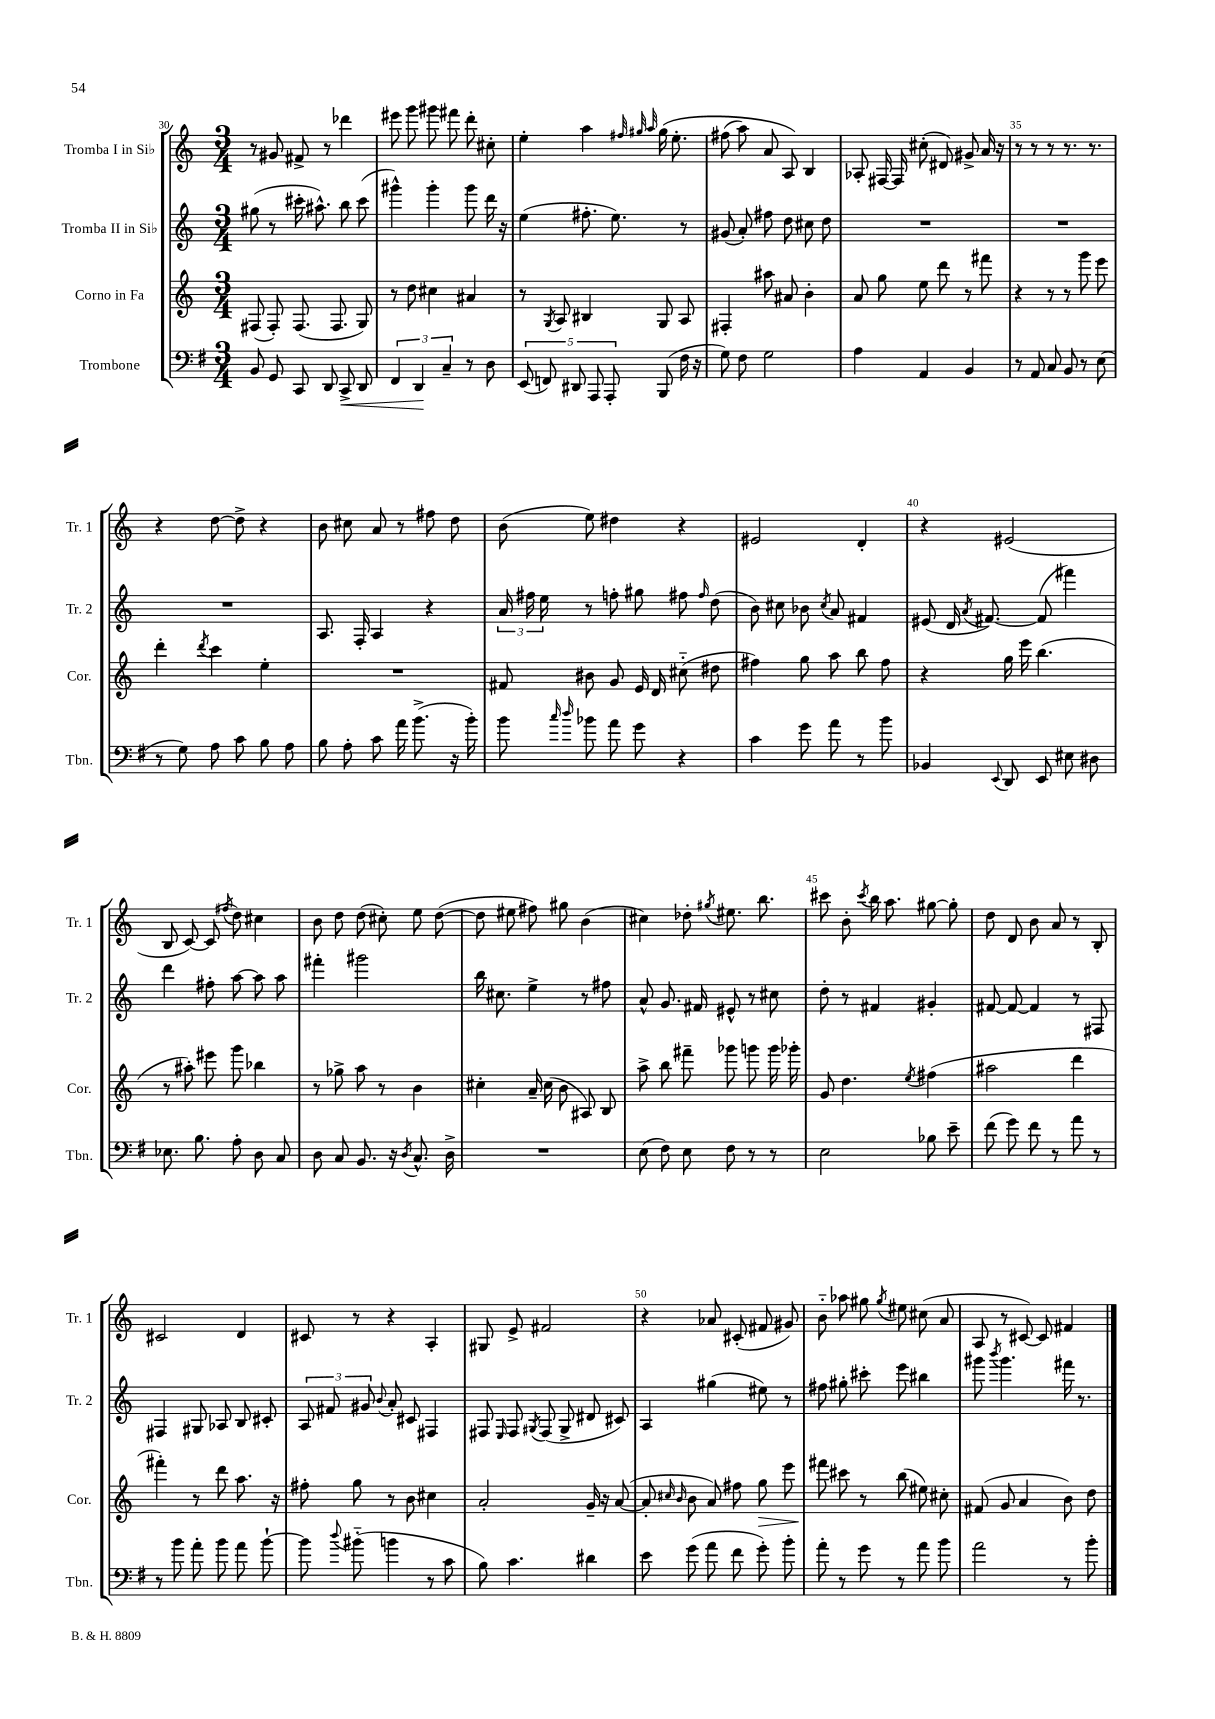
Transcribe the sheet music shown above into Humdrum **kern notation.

**kern	**dynam	**kern	**dynam	**kern	**kern
*part4	*part4	*part3	*part3	*part2	*part1
*staff4	*staff4	*staff3	*staff3	*staff2	*staff1
*I"Trombone	*	*I"Corno in Fa	*	*I"Tromba II in Si♭	*I"Tromba I in Si♭
*I'Tbn.	*	*I'Cor.	*	*I'Tr. 2	*I'Tr. 1
*clefF4	*	*clefG2	*	*clefG2	*clefG2
*k[f#]	*	*k[]	*	*k[]	*k[]
*M3/4	*	*M3/4	*	*M3/4	*M3/4
=30	=30	=30	=30	=30	=30
8BB/	.	(8F#X/	.	(8gg#X\	8r
8GG/	.	8F#'/)	.	8r	8g#X/
8CC/	.	(8.F#/	.	16ccc#X'\	8f#X^/
.	.	.	.	8.aa#X^^\)	.
8DD/	.	.	.	.	8r
.	.	8.F#/	.	.	.
!	!LO:HP:b	!	!	!	!
8CC^/	<	.	.	8bb\	4ddd-X\
8DD/	.	8G/)	.	(8ccc#\	.
=31	=31	=31	=31	=31	=31
6FF#/	.	8r	.	4ggg#X^^\)	8eee#X\
.	.	8dd\	.	.	8ggg\
6DD/	.	.	.	.	.
.	.	4cc#X\	.	4ggg#'\	8ggg#X\
6C~/	[	.	.	.	.
.	.	.	.	.	8fff#X\
8r	.	4a#X/	.	8ggg#\	8ddd'\
8D\	.	.	.	16ddd\	8cc#X'\
.	.	.	.	16r	.
=32	=32	=32	=32	=32	=32
(10EE/	.	8r	.	(4ee\	4ee'\
10FFn/)	.	.	.	.	.
.	.	8qG/	.	.	.
.	.	8A/	.	.	.
10DD#X/	.	.	.	.	.
.	.	4B#X/	.	8.ff#X'\	4aa\
10AAA/	.	.	.	.	.
10AAA'/	.	.	.	.	.
.	.	.	.	8.ee\)	.
.	.	.	.	.	32qqff#X/
.	.	.	.	.	32qqgg#X/
.	.	.	.	.	32qqaa/
(8BBB/	.	8G/	.	.	(16gg#\
.	.	.	.	.	8.ee'\
16F#\	.	8A/	.	8r	.
16r	.	.	.	.	.
=33	=33	=33	=33	=33	=33
8G\)	.	4F#X'/	.	(8g#X/	(8ff#X\
8F#\	.	.	.	8a'/)	8aa\)
2G\	.	8aa#X\	.	8ff#X\	8a/
.	.	8a#X/	.	8dd\	8A/)
.	.	4b'\	.	8cc#X\	4B/
.	.	.	.	8dd\	.
=34	=34	=34	=34	=34	=34
4A\	.	8a/	.	2.r	8A-X'/
.	.	8gg\	.	.	[16F#X/
.	.	.	.	.	16F#/]
4AA/	.	8ee\	.	.	(8cc#X'\
.	.	8ddd\	.	.	8d#X/)
4BB/	.	8r	.	.	8g#X^/
.	.	8fff#X\	.	.	16a/
.	.	.	.	.	16r
=35	=35	=35	=35	=35	=35
8r	.	4r	.	2.r	8r
8AA/	.	.	.	.	8r
8C/	.	8r	.	.	8r
8BB/	.	8r	.	.	8.r
8r	.	8ggg\	.	.	.
.	.	.	.	.	8.r
(8E\	.	8eee\	.	.	.
!!LO:LB:g=z
=36	=36	=36	=36	=36	=36
8r	.	4ddd'\	.	2.r	4r
8G\)	.	.	.	.	.
.	.	8qddd/	.	.	.
8A\	.	4ccc\	.	.	[8dd\
8c\	.	.	.	.	8dd^\]
8B\	.	4ee'\	.	.	4r
8A\	.	.	.	.	.
=37	=37	=37	=37	=37	=37
8B\	.	2.r	.	8.A/	8b\
8A'\	.	.	.	.	8cc#X\
.	.	.	.	16F'/	.
8c\	.	.	.	4A/	8a/
16a\	.	.	.	.	8r
(8.b^\	.	.	.	.	.
.	.	.	.	4r	8ff#X\
16r	.	.	.	.	8dd\
16b'\)	.	.	.	.	.
=38	=38	=38	=38	=38	=38
8b\	.	8f#X/	.	24a/	(8b\
.	.	.	.	24ff#X\	.
.	.	.	.	24ee\	.
16qqcc/	.	.	.	.	.
16qqdd/	.	.	.	.	.
8b-X\	.	8b#X\	.	8r	8ee\)
8a\	.	8g/	.	8ffn'\	4dd#X\
8g\	.	16e/	.	8gg#X\	.
.	.	16d/	.	.	.
4r	.	(8cc#X\	.	8ff#X\	4r
.	.	.	.	16qqff#/	.
.	.	8dd#X\	.	(8dd\	.
=39	=39	=39	=39	=39	=39
4c\	.	4ff#X\)	.	8b\)	2e#X/
.	.	.	.	8cc#X\	.
8g\	.	8gg\	.	8b-X\	.
.	.	.	.	8qcc#/	.
8a\	.	8aa\	.	8a/	.
8r	.	8bb\	.	4f#X/	4d'/
8b\	.	8ff#\	.	.	.
=40	=40	=40	=40	=40	=40
4BB-X/	.	4r	.	(8e#X/	4r
.	.	.	.	16d/	.
.	.	.	.	8qa/	.
.	.	.	.	[8.f#X/)	.
8qqEE/	.	.	.	.	.
8DD/	.	16gg\	.	.	(2e#X/
.	.	16eee\	.	.	.
8EE/	.	(4.bb\	.	(8f#/]	.
8E#X\	.	.	.	4fff#X\)	.
8D#X\	.	.	.	.	.
!!LO:LB:g=z
=41	=41	=41	=41	=41	=41
8.E-X\	.	8r	.	4ddd\	8B/
.	.	8aa#X'\)	.	.	[8c/)
8.B\	.	.	.	.	.
.	.	8eee#X\	.	8ff#X'\	(8c/]
.	.	.	.	.	8qff#X/
8A'\	.	8ggg\	.	[8aa\	8dd\)
8D\	.	4bb-X\	.	8aa\]	4cc#X\
8C/	.	.	.	8aa\	.
=42	=42	=42	=42	=42	=42
8D\	.	8r	.	4fff#X'\	8b\
8C/	.	8gg-X^\	.	.	8dd\
8.BB/	.	8aa\	.	2ggg#X\	(8dd\
.	.	8r	.	.	8cc#X'\)
16r	.	.	.	.	.
8qD/	.	.	.	.	.
8.C^^/	.	4b\	.	.	8ee\
.	.	.	.	.	([8dd\
16D^\	.	.	.	.	.
=43	=43	=43	=43	=43	=43
2.r	.	4cc#X'\	.	16bb\	8dd\]
.	.	.	.	8.cc#X\	.
.	.	.	.	.	8ee#X\
.	.	16a~/	.	4ee^\	8ff#X\)
.	.	(16cc#\	.	.	.
.	.	8b\	.	.	8gg#X\
.	.	8A#X/)	.	8r	(4b\
.	.	8B/	.	8ff#X\	.
=44	=44	=44	=44	=44	=44
(8E\	.	8aa^\	.	8a^^/	4cc#X\)
8F#\)	.	8bb\	.	8.g/	.
8E\	.	8fff#X~\	.	.	8dd-X'\
.	.	.	.	16f#X/	.
.	.	.	.	.	8qgg#X/
8F#\	.	8ggg-X\	.	8e#X^^/	8.ee#X\
8r	.	8gggn\	.	8r	.
.	.	.	.	.	8.bb\
8r	.	16ggg\	.	8cc#X\	.
.	.	16ggg-X'\	.	.	.
=45	=45	=45	=45	=45	=45
2E\	.	8g/	.	8dd'\	8ccc#X\
.	.	4.dd\	.	8r	8b'\
.	.	.	.	.	8qccc#/
.	.	.	.	4f#X/	16bb\
.	.	.	.	.	8.aa\
.	.	8qee/	.	.	.
8B-X\	.	(4ff#X\	.	4g#X'/	[8gg#X\
8e~\	.	.	.	.	8gg#'\]
=46	=46	=46	=46	=46	=46
(8f#\	.	2aa#X\	.	[8f#X/	8dd\
8g\)	.	.	.	8f#/_	8d/
8f#\	.	.	.	4f#/]	8b\
8r	.	.	.	.	8a/
8a\	.	4ddd\	.	8r	8r
8r	.	.	.	8F#X/	8B'/
!!LO:LB:g=z
=47	=47	=47	=47	=47	=47
8r	.	4fff#X'\)	.	4F#X/	2c#X/
8b\	.	.	.	.	.
8a'\	.	8r	.	8G#X/	.
8b\	.	8ddd\	.	8A-X/	.
8a\	.	8.aa\	.	8B/	4d/
[8b`\	.	.	.	8c#X'/	.
.	.	16r	.	.	.
=48	=48	=48	=48	=48	=48
8b\]	.	8ff#X'\	.	12A/	8c#X/
.	.	.	.	12f#X/	.
8qqdd/	.	.	.	.	.
(8b#X\	.	8gg\	.	.	8r
.	.	.	.	12g#X/	.
.	.	.	.	8qqb/	.
4bn\	.	8r	.	8a'/	4r
.	.	8b\	.	8c#X/	.
8r	.	4cc#X\	.	4F#X/	4A'/
8c\	.	.	.	.	.
=49	=49	=49	=49	=49	=49
8B\)	.	2a'/	.	8F#X/	8G#X/
.	.	.	.	16qqE/	.
4.c\	.	.	.	8F#/	8e^/
.	.	.	.	8qG#X/	.
.	.	.	.	(8F#/	2f#X/
.	.	.	.	8G#^/	.
4d#X\	.	16g~/	.	8d#X/	.
.	.	16r	.	.	.
.	.	([8a/	.	8c#X/)	.
=50	=50	=50	=50	=50	=50
8e\	.	8a'/]	.	4A/	4r
.	.	16qqcc#X/	.	.	.
.	.	16qqb/	.	.	.
(8g\	.	8b\	.	.	.
8a\	.	8a/)	.	(4gg#X\	8a-X/
8f#\	.	8ff#X\	.	.	(8c#X'/
!	!	!	!LO:HP:b	!	!
8g'\)	.	8gg\	>	8ee#X\)	8f#X/
8b'\	.	8eee\	.	8r	8g#X/)
=51	=51	=51	=51	=51	=51
8a'\	.	8fff#X\	.	8ff#X\	8b\
8r	.	8ccc#X\	]	8gg#X'\	8aa-X\
8g\	.	8r	.	8ccc#X'\	8gg#X\
.	.	.	.	.	8qgg#/
8r	.	(8bb\	.	8eee\	8ee#X\
8a\	.	8ee#X\)	.	4bb#X\	(8cc#X\
8b\	.	8cc#X'\	.	.	8a/
=52	=52	=52	=52	=52	=52
2a\	.	(8f#X/	.	8ggg#X\	8A/
.	.	.	.	8qbbb/	.
.	.	8g/	.	4.ggg#\	8r
.	.	4a/	.	.	[8c#X/)
.	.	.	.	.	8c#/]
8r	.	8b\)	.	16fff#X\	4f#X/
.	.	.	.	8.r	.
8b'\	.	8dd\	.	.	.
==	==	==	==	==	==
*-	*-	*-	*-	*-	*-
